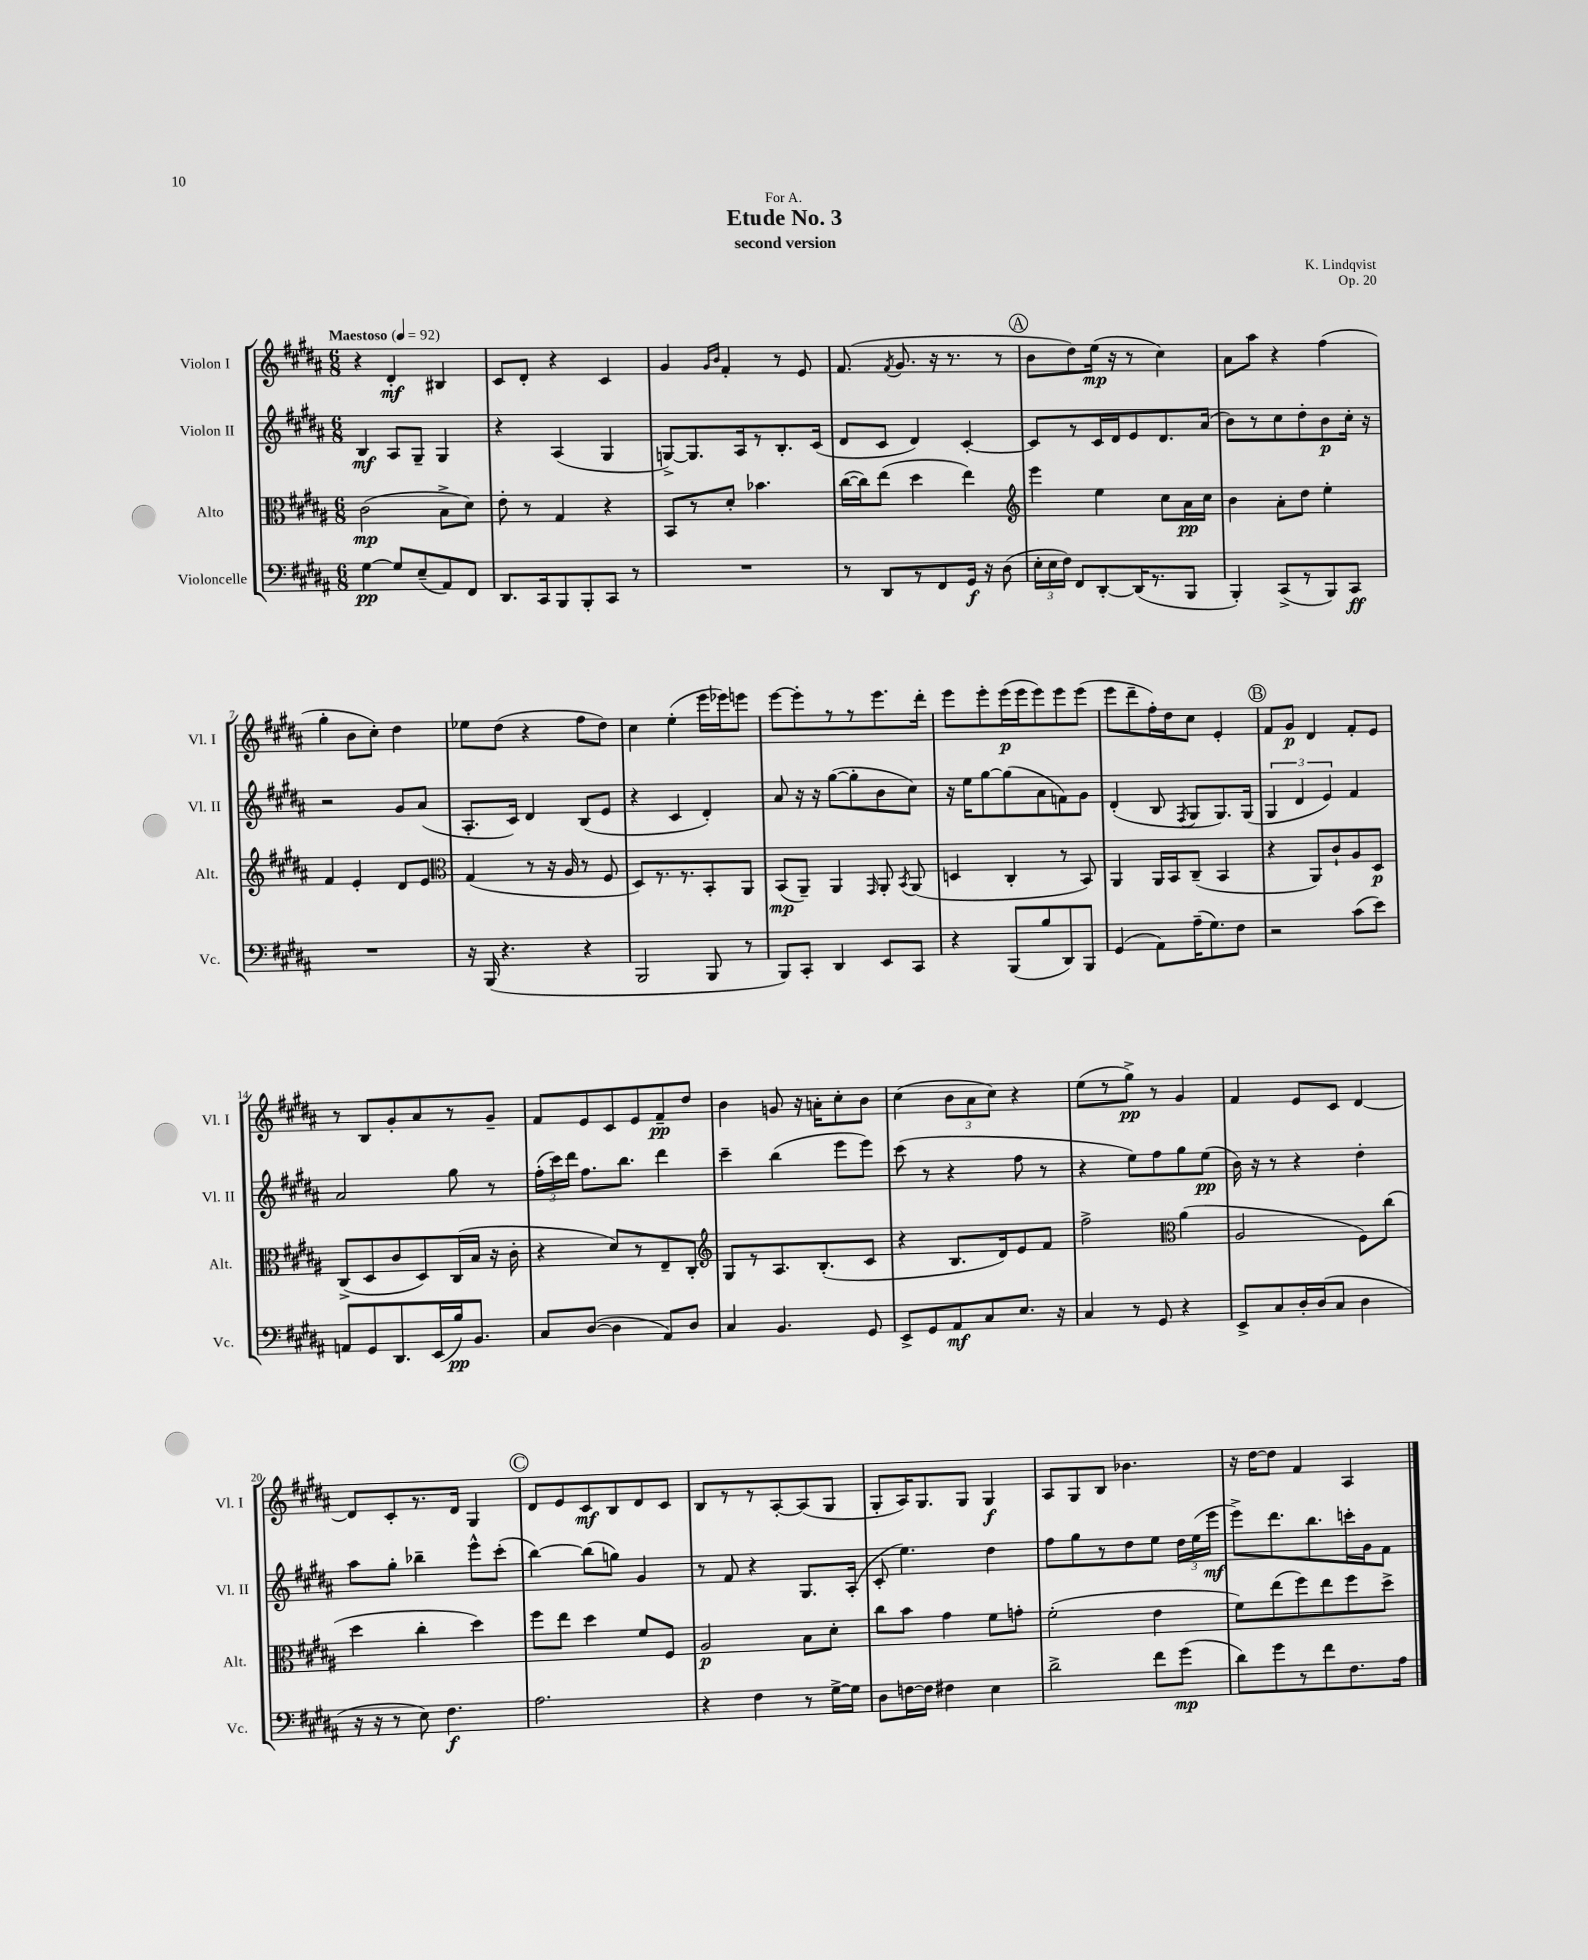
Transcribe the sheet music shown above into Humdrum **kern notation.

**kern	**dynam	**kern	**dynam	**kern	**dynam	**kern	**dynam
*part4	*part4	*part3	*part3	*part2	*part2	*part1	*part1
*staff4	*staff4	*staff3	*staff3	*staff2	*staff2	*staff1	*staff1
*I"Violoncelle	*	*I"Alto	*	*I"Violon II	*	*I"Violon I	*
*I'Vc.	*	*I'Alt.	*	*I'Vl. II	*	*I'Vl. I	*
*clefF4	*	*clefC3	*	*clefG2	*	*clefG2	*
*k[f#c#g#d#a#]	*	*k[f#c#g#d#a#]	*	*k[f#c#g#d#a#]	*	*k[f#c#g#d#a#]	*
*M6/8	*	*M6/8	*	*M6/8	*	*M6/8	*
*MM92	*	*MM92	*	*MM92	*	*MM92	*
=1	=1	=1	=1	=1	=1	=1	=1
!	!	!	!	!	!	!LO:TX:a:B:t=Maestoso	!
[4G#\	pp	(2c#\	mp	4B/	mf	4r	.
8G#/L]	.	.	.	8A#/L	.	4d#'/	mf
(8E~/	.	.	.	8G#~/J	.	.	.
8AA#/)	.	8B^\L	.	4G#/	.	4B#X/	.
8FF#/J	.	8d#\J)	.	.	.	.	.
=2	=2	=2	=2	=2	=2	=2	=2
8.DD#/L	.	8e'\	.	4r	.	8c#/L	.
.	.	8r	.	.	.	8d#'/J	.
16CC#/k	.	.	.	.	.	.	.
8BBB/	.	4G#/	.	(4A#/	.	4r	.
8BBB'/	.	.	.	.	.	.	.
8CC#/J	.	4r	.	4G#/	.	4c#/	.
8r	.	.	.	.	.	.	.
=3	=3	=3	=3	=3	=3	=3	=3
2.r	.	8BB/L	.	[8Gn^/L)	.	4g#/	.
.	.	8r	.	8.G/]	.	.	.
.	.	.	.	.	.	16qqg#/LL	.
.	.	.	.	.	.	16qqb/JJ	.
.	.	8d#'/J	.	.	.	4f#'/	.
.	.	.	.	16A#/k	.	.	.
.	.	4.b-X\	.	8r	.	.	.
.	.	.	.	8.B'/	.	8r	.
.	.	.	.	.	.	8e/	.
.	.	.	.	(16c#/Jk	.	.	.
=4	=4	=4	=4	=4	=4	=4	=4
8r	.	([16cc#\LL	.	8d#/L	.	(8.f#/	.
.	.	16cc#\J])	.	.	.	.	.
8DD#/L	.	(8ee\J	.	8c#/J	.	.	.
.	.	.	.	.	.	8qf#/	.
.	.	.	.	.	.	8.g#/	.
8r	.	4dd#\	.	4d#/)	.	.	.
8FF#/	.	.	.	.	.	16r	.
.	.	.	.	.	.	8.r	.
16GG#/Jk	f	4ee\)	.	[4c#'/	.	.	.
16r	.	.	.	.	.	.	.
(8D#\	.	.	.	.	.	8r	.
!!LO:REH:place=s1:t=A
=5	=5	=5	=5	=5	=5	=5	=5
*	*	*clefG2	*	*	*	*	*
24E'\LL	.	4eee\	.	8c#/L]	.	8b\L	.
24E\	.	.	.	.	.	.	.
24F#\JJ)	.	.	.	.	.	.	.
8FF#/L	.	.	.	8r	.	8dd#\)	.
[8DD#'/	.	4ee\	.	16c#/L	.	(16ee\Jk	mp
.	.	.	.	16d#/J	.	16r	.
(16DD#/K]	.	.	.	8e/	.	8r	.
8.r	.	.	.	.	.	.	.
.	.	8cc#\L	.	8.d#/	.	4cc#\)	.
8BBB/J	.	16a#\L	pp	.	.	.	.
.	.	16cc#\JJ	.	(16a#/Jk	.	.	.
=6	=6	=6	=6	=6	=6	=6	=6
4BBB'/)	.	4b\	.	8b\L)	.	8a#\L	.
.	.	.	.	8r	.	8aa#\J	.
(8CC#^/L	.	8a#'\L	.	8cc#\	.	4r	.
8r	.	8dd#\J	.	8dd#'\	.	.	.
8BBB/)	.	4ee'\	.	8b\	p	(4ff#\	.
8CC#/J	ff	.	.	16cc#'\Jk	.	.	.
.	.	.	.	16r	.	.	.
!!LO:LB:g=z
=7	=7	=7	=7	=7	=7	=7	=7
2.r	.	4f#/	.	2r	.	4gg#'\	.
.	.	4e'/	.	.	.	8b\L	.
.	.	.	.	.	.	8cc#'\J)	.
.	.	8d#/L	.	8g#/L	.	4dd#\	.
.	.	8e/J	.	(8a#/J	.	.	.
=8	=8	=8	=8	=8	=8	=8	=8
*	*	*clefC3	*	*	*	*	*
16r	.	(4G#/	.	8.A#'/L	.	8ee-X\L	.
(16BBB/	.	.	.	.	.	.	.
4.r	.	.	.	.	.	(8dd#\J	.
.	.	.	.	16c#/Jk)	.	.	.
.	.	8r	.	4d#/	.	4r	.
.	.	16r	.	.	.	.	.
.	.	16A#/	.	.	.	.	.
4r	.	8r	.	(8B/L	.	8ff#\L	.
.	.	8F#/	.	8e/J	.	8dd#\J)	.
=9	=9	=9	=9	=9	=9	=9	=9
2BBB/	.	8D#/L)	.	4r	.	4cc#\	.
.	.	8.r	.	.	.	.	.
.	.	.	.	4c#/	.	(4ee'\	.
.	.	8.r	.	.	.	.	.
8BBB/	.	8BB'/	.	4d#'/)	.	16eee\LL	.
.	.	.	.	.	.	16eee-X\J)	.
8r	.	8AA#/J	.	.	.	8eeen\J	.
=10	=10	=10	=10	=10	=10	=10	=10
8BBB/L)	.	(8BB/L	mp	8a#/	.	[8eee\L	.
8CC#'/J	.	8AA#~/J)	.	16r	.	8eee'\]	.
.	.	.	.	16r	.	.	.
4DD#/	.	4AA#/	.	([8gg#\L	.	8r	.
.	.	.	.	8gg#'\]	.	8r	.
.	.	16qqGG#/	.	.	.	.	.
8EE/L	.	8AA#'/	.	8b\	.	8.eee\	.
.	.	8qBB/	.	.	.	.	.
8CC#/J	.	(8AA#/	.	8cc#\J)	.	.	.
.	.	.	.	.	.	16ddd#'\Jk	.
=11	=11	=11	=11	=11	=11	=11	=11
4r	.	4Dn/	.	16r	.	8eee\L	.
.	.	.	.	16ee\KL	.	.	.
.	.	.	.	[8gg#\	.	8eee'\	.
(8BBB/L	.	4C#'/	.	(8gg#\]	.	(16eee\L	p
.	.	.	.	.	.	16eee\J	.
8B/	.	.	.	8a#\	.	8eee\)	.
8DD#/)	.	8r	.	8fn\)	.	8eee\	.
8BBB/J	.	8BB/)	.	8g#\J	.	(8eee\J	.
=12	=12	=12	=12	=12	=12	=12	=12
(4GG#/	.	4AA#/	.	(4d#'/	.	8eee\L	.
.	.	.	.	.	.	8ddd#~\	.
8AA#\L)	.	16AA#/LL	.	8B/	.	16ff#'\L)	.
.	.	16BB/J	.	.	.	16dd#\J	.
.	.	.	.	8qF#/	.	.	.
(16A#~\K	.	(8C#~/J	.	8G#/L	.	8cc#\J	.
8.G#\)	.	.	.	.	.	.	.
.	.	4BB/	.	8.G#/)	.	4e'/	.
8F#\J	.	.	.	.	.	.	.
.	.	.	.	(16G#/Jk	.	.	.
!!LO:REH:place=s1:t=B
=13	=13	=13	=13	=13	=13	=13	=13
2r	.	4r	.	6G#/	.	8f#/L	.
.	.	.	.	.	.	8g#/J	p
.	.	.	.	6d#/	.	.	.
.	.	8AA#/L)	.	.	.	4d#/	.
.	.	.	.	6e/)	.	.	.
.	.	8c#`/	.	.	.	.	.
(8c#\L	.	8A#/	.	4f#/	.	8f#'/L	.
8e\J)	.	8D#/J	p	.	.	8e/J	.
!!LO:LB:g=z
=14	=14	=14	=14	=14	=14	=14	=14
8AAn/L	.	(8C#^/L	.	2a#/	.	8r	.
8GG#/	.	8D#/	.	.	.	8B/L	.
8.DD#/	.	8c#/	.	.	.	8g#'/	.
.	.	8D#/)	.	.	.	8a#/	.
(16EE/L	.	.	.	.	.	.	.
16B/J)	pp	(16C#/L	.	8gg#\	.	8r	.
8.BB/J	.	16B/JJ	.	.	.	.	.
.	.	16r	.	8r	.	8g#~/J	.
.	.	16c#'\	.	.	.	.	.
=15	=15	=15	=15	=15	=15	=15	=15
8C#/L	.	4r	.	(24ff#'\LL	.	8f#/L	.
.	.	.	.	24ccc#\)	.	.	.
.	.	.	.	24ddd#\JJ	.	.	.
([8D#/J	.	.	.	8.ff#\L	.	8e/	.
4D#\]	.	8d#/L)	.	.	.	8c#/	.
.	.	.	.	8.bb\J	.	.	.
.	.	8r	.	.	.	8e/	.
8AA#/L)	.	8E~/	.	4ddd#\	.	8f#~/	pp
8D#/J	.	8C#'/J	.	.	.	8dd#/J	.
=16	=16	=16	=16	=16	=16	=16	=16
*	*	*clefG2	*	*	*	*	*
4C#/	.	8G#/L	.	4ccc#~\	.	4b\	.
.	.	8r	.	.	.	.	.
4.BB/	.	8.A#/	.	(4bb\	.	8gn/	.
.	.	.	.	.	.	16r	.
.	.	(8.B'/	.	.	.	16an'\KL	.
.	.	.	.	8eee\L	.	8cc#'\	.
8GG#/	.	8c#/J	.	8eee\J)	.	8b\J	.
=17	=17	=17	=17	=17	=17	=17	=17
8EE^/L	.	4r	.	(8ccc#\	.	(4cc#\	.
8GG#/	.	.	.	8r	.	.	.
8AA#/	mf	8.B/L	.	4r	.	12b\L	.
.	.	.	.	.	.	12a#\	.
8C#/	.	.	.	.	.	.	.
.	.	.	.	.	.	12cc#\J)	.
.	.	16d#/k)	.	.	.	.	.
8.E/J	.	8e/	.	8ff#\	.	4r	.
.	.	8f#/J	.	8r	.	.	.
16r	.	.	.	.	.	.	.
=18	=18	=18	=18	=18	=18	=18	=18
4C#/	.	2ff#^\	.	4r	.	(8ee\L	.
.	.	.	.	.	.	8r	.
8r	.	.	.	8ee\L)	.	8gg#^\J)	pp
8GG#/	.	.	.	8ff#\	.	8r	.
*	*	*clefC3	*	*	*	*	*
4r	.	(4a#\	.	8gg#\	.	4g#/	.
.	.	.	.	(8ee\J	pp	.	.
=19	=19	=19	=19	=19	=19	=19	=19
8EE^/L	.	2A#/	.	16b\)	.	4f#/	.
.	.	.	.	16r	.	.	.
8C#/	.	.	.	8r	.	.	.
16D#'/L	.	.	.	4r	.	8e/L	.
(16D#/J	.	.	.	.	.	.	.
8C#/J	.	.	.	.	.	8c#/J	.
4D#\	.	8F#\L)	.	4dd#'\	.	[4d#/	.
.	.	(8cc#\J	.	.	.	.	.
!!LO:LB:g=z
=20	=20	=20	=20	=20	=20	=20	=20
16r	.	4dd#\	.	8aa#\L	.	8d#/L]	.
16r	.	.	.	.	.	.	.
8r	.	.	.	8gg#'\J	.	8c#'/	.
8E\)	.	4cc#'\	.	4bb-X~\	.	8.r	.
4.F#\	f	.	.	.	.	.	.
.	.	.	.	.	.	16d#/Jk	.
.	.	4dd#\)	.	8eee^^\L	.	4G#/	.
.	.	.	.	(8ccc#'\J	.	.	.
!!LO:REH:place=s1:t=C
=21	=21	=21	=21	=21	=21	=21	=21
2.A#\	.	8ff#\L	.	[4bb\)	.	8d#/L	.
.	.	8ee\J	.	.	.	8e/	.
.	.	4dd#\	.	(8bb\L]	.	8c#/	mf
.	.	.	.	8ggn\J)	.	8B/	.
.	.	8f#/L	.	4g#/	.	8d#/	.
.	.	8F#/J	.	.	.	8c#/J	.
=22	=22	=22	=22	=22	=22	=22	=22
4r	.	2A#/	p	8r	.	8B/L	.
.	.	.	.	8f#/	.	8r	.
4F#\	.	.	.	4r	.	8r	.
.	.	.	.	.	.	[8A#'/	.
8r	.	8B\L	.	8.G#/L	.	(8A#/]	.
[16G#^\LL	.	8d#'\J	.	.	.	8G#/J	.
16G#\JJ]	.	.	.	(16A#'/Jk	.	.	.
=23	=23	=23	=23	=23	=23	=23	=23
8D#\L	.	8cc#\L	.	8c#'/	.	8G#'/L	.
[16Fn\L	.	8b\J	.	4.ee\)	.	16A#/K)	.
16F\JJ]	.	.	.	.	.	8.G#/	.
4F#X\	.	4g#\	.	.	.	.	.
.	.	.	.	.	.	8G#/J	.
4E\	.	8f#\L	.	4dd#\	.	4G#/	f
.	.	8gn'\J	.	.	.	.	.
=24	=24	=24	=24	=24	=24	=24	=24
2d#^\	.	(2f#'\	.	8ff#\L	.	8A#/L	.
.	.	.	.	8gg#\	.	8G#/	.
.	.	.	.	8r	.	8B/J	.
.	.	.	.	8dd#\	.	4.b-X\	.
8f#\L	.	4e\	.	8ee\J	.	.	.
(8g#\J	mp	.	.	24dd#\LL	.	.	.
.	.	.	.	(24ee\	.	.	.
.	.	.	.	24eee\JJ	mf	.	.
=25	=25	=25	=25	=25	=25	=25	=25
8d#\L)	.	8f#\L)	.	8eee^\L)	.	16r	.
.	.	.	.	.	.	[16dd#\KL	.
8g#\	.	(8ee\	.	8.ddd#\	.	8dd#\J]	.
8r	.	8ff#\)	.	.	.	4f#/	.
.	.	.	.	8.bb\	.	.	.
8f#\	.	8ee\	.	.	.	.	.
8.F#\	.	8ff#\	.	16cccn'\L	.	4A#/	.
.	.	.	.	16g#\J	.	.	.
.	.	8dd#^\J	.	8f#\J	.	.	.
16A#\Jk	.	.	.	.	.	.	.
==	==	==	==	==	==	==	==
*-	*-	*-	*-	*-	*-	*-	*-
